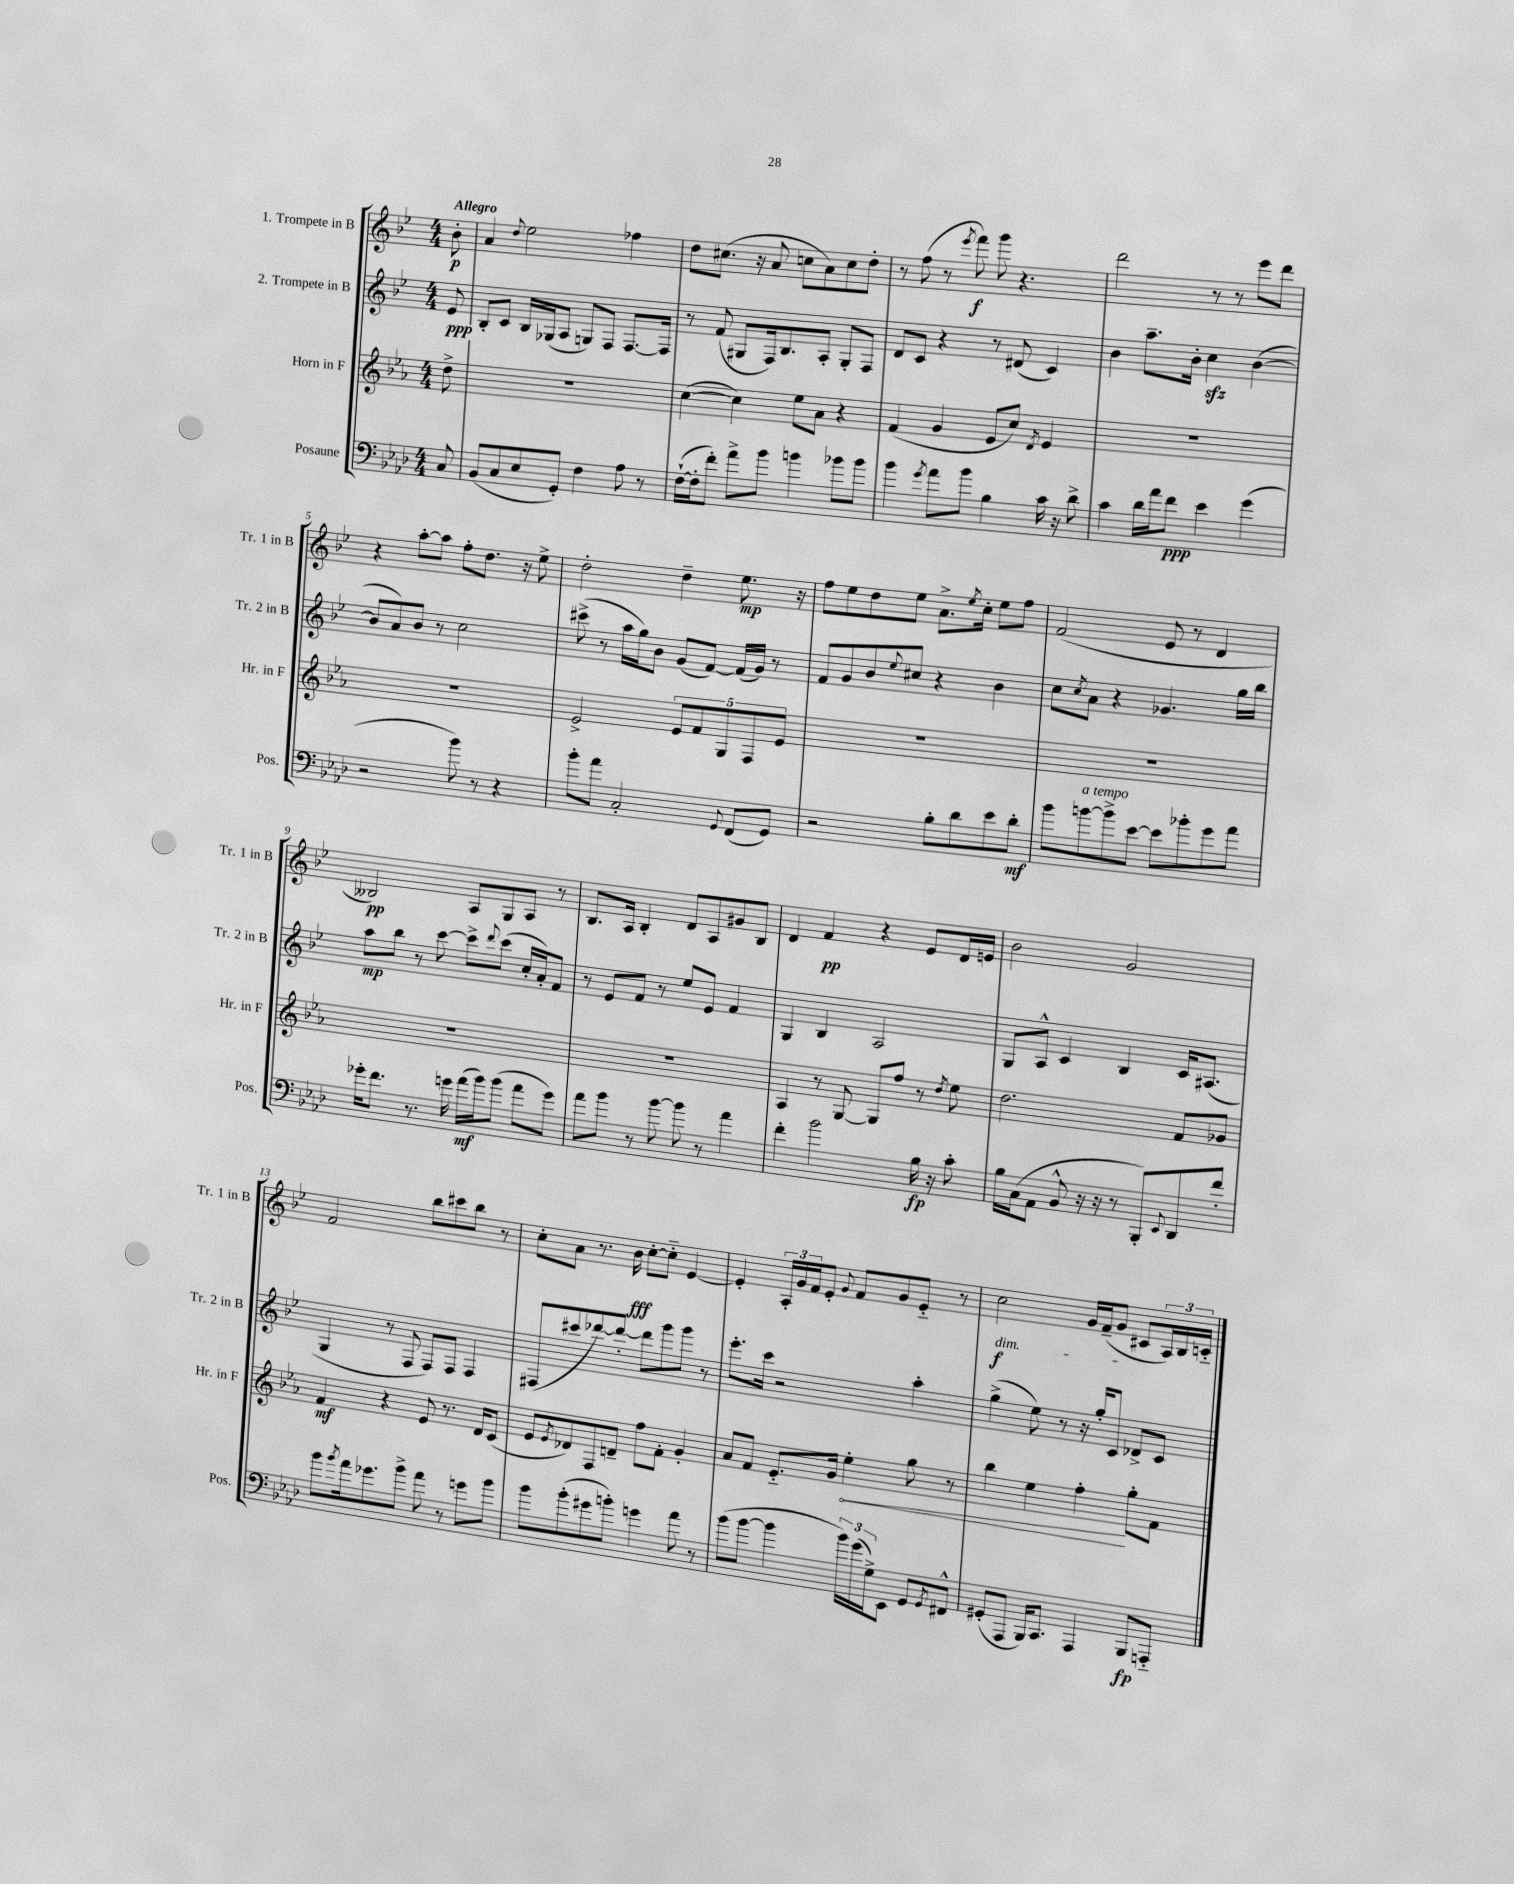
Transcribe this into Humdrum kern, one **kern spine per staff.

**kern	**dynam	**kern	**dynam	**kern	**dynam	**kern	**dynam
*part4	*part4	*part3	*part3	*part2	*part2	*part1	*part1
*staff4	*staff4	*staff3	*staff3	*staff2	*staff2	*staff1	*staff1
*I"Posaune	*	*I"Horn in F	*	*I"2. Trompete in B	*	*I"1. Trompete in B	*
*I'Pos.	*	*I'Hr. in F	*	*I'Tr. 2 in B	*	*I'Tr. 1 in B	*
*clefF4	*	*clefG2	*	*clefG2	*	*clefG2	*
*k[b-e-a-d-]	*	*k[b-e-a-]	*	*k[b-e-]	*	*k[b-e-]	*
*M4/4	*	*M4/4	*	*M4/4	*	*M4/4	*
=	=	=	=	=	=	=	=
!	!	!	!	!	!	!LO:TX:a:B:t=Allegro	!
8C/	.	8dd^\	.	8e-/	ppp	8b-'\	p
=1	=1	=1	=1	=1	=1	=1	=1
(8BB-/L	.	1r	.	8B-'/L	.	4a/	.
8C/	.	.	.	8c/J	.	.	.
.	.	.	.	.	.	8qqdd/	.
8E-/	.	.	.	16B-/LL	.	2ee-\	.
.	.	.	.	(16G-X/J	.	.	.
8GG'/J)	.	.	.	8A/J	.	.	.
4F\	.	.	.	8Gn/L)	.	.	.
.	.	.	.	8F/J	.	.	.
8A-\	.	.	.	[8.F/L	.	4ff-X\	.
8r	.	.	.	.	.	.	.
.	.	.	.	16F/Jk]	.	.	.
=2	=2	=2	=2	=2	=2	=2	=2
([16F`\LL	.	([4cc\	.	8r	.	8dd\L	.
16F'\J]	.	.	.	.	.	.	.
8f'\J)	.	.	.	(8f/	.	(8.cc#X\J	.
8a-^\L	.	4cc\])	.	8G#X/L	.	.	.
.	.	.	.	.	.	16r	.
8b-\J	.	.	.	16F/k)	.	8a/	.
.	.	.	.	8.B-/	.	.	.
4bn\	.	8ee-\L	.	.	.	8ccn\L	.
.	.	8a-\J	.	8A'/J	.	8a\)	.
8b-X\L	.	4r	.	8G#'/L	.	8cc\	.
8b-\J	.	.	.	8F/J	.	8dd'\J	.
=3	=3	=3	=3	=3	=3	=3	=3
4b-\	.	(4f/	.	8d/L	.	8r	.
.	.	.	.	8c/J	.	(8ff\	.
8qg/	.	.	.	.	.	.	.
8a-\L	.	4g/	.	4r	.	8r	.
.	.	.	.	.	.	8qeee-/	.
8b-\J	.	.	.	.	.	8fff\)	f
4B-\	.	8e-/L	.	8r	.	8ggg\	.
.	.	8cc/J)	.	(8d#X/	.	4.r	.
.	.	8qd/	.	.	.	.	.
16c\	.	4e-/	.	4c/)	.	.	.
16r	.	.	.	.	.	.	.
8d-^\	.	.	.	.	.	.	.
=4	=4	=4	=4	=4	=4	=4	=4
4c\	.	1r	.	4b-\	.	2ddd\	.
16d-\LL	.	.	.	8.aa~\L	.	.	.
16a-\J	.	.	.	.	.	.	.
8f\J	ppp	.	.	.	.	.	.
.	.	.	.	16b-'\Jk	.	.	.
4e-\	.	.	.	4cczz\	.	8r	.
.	.	.	.	.	.	8r	.
(4g\	.	.	.	([4b-\	.	8eee-\L	.
.	.	.	.	.	.	8ddd\J	.
!!LO:LB:g=z
=5	=5	=5	=5	=5	=5	=5	=5
2r	.	1r	.	8b-/L]	.	4r	.
.	.	.	.	8a/)	.	.	.
.	.	.	.	8b-/J	.	[8aa'\L	.
.	.	.	.	8r	.	8aa\J]	.
8b-\)	.	.	.	2cc\	.	8ff'\L	.
8r	.	.	.	.	.	8.dd\J	.
4r	.	.	.	.	.	.	.
.	.	.	.	.	.	16r	.
.	.	.	.	.	.	8ee-^\	.
=6	=6	=6	=6	=6	=6	=6	=6
8b-'\L	.	2e-^/	.	(8ccc#X^\	.	2dd'\	.
8a-\J	.	.	.	8r	.	.	.
2C'/	.	.	.	16aa\LL	.	.	.
.	.	.	.	16gg\J)	.	.	.
.	.	.	.	8b-\J	.	.	.
.	.	10e-/L	.	(8g/L	.	4dd~\	.
.	.	10f/	.	.	.	.	.
.	.	.	.	[8f/J)	.	.	.
.	.	10G/	.	.	.	.	.
8qqGG/	.	.	.	.	.	.	.
(8FF/L	.	.	.	(16f/LL]	.	8.ee-\	mp
.	.	10F/	.	.	.	.	.
.	.	.	.	16g/JJ)	.	.	.
8GG/J)	.	.	.	8r	.	.	.
.	.	10e-/J	.	.	.	.	.
.	.	.	.	.	.	16r	.
=7	=7	=7	=7	=7	=7	=7	=7
2r	.	1r	.	8f/L	.	8ff\L	.
.	.	.	.	8g/	.	8ee-\	.
.	.	.	.	8b-/	.	8dd\	.
.	.	.	.	8qqee-/	.	.	.
.	.	.	.	8cc#X/J	.	8ee-\J	.
8B-'\L	.	.	.	4r	.	8.a^\L	.
8d-\	.	.	.	.	.	.	.
.	.	.	.	.	.	8qee-/	.
.	.	.	.	.	.	16cc'\Jk	.
8e-\	.	.	.	4b-\	.	8ee-\L	.
8d-'\J	mf	.	.	.	.	8ff\J	.
=8	=8	=8	=8	=8	=8	=8	=8
8b-\L	.	1r	.	8cc\L	.	(2f/	.
.	.	.	.	8qcc/	.	.	.
!LO:TX:a:i:t=a tempo	!	!	!	!	!	!	!
[8bn\	.	.	.	8a\J	.	.	.
8b^\]	.	.	.	4r	.	.	.
[8e-\J	.	.	.	.	.	.	.
8e-\L]	.	.	.	4.g-X/	.	8e-/	.
8b-X'\	.	.	.	.	.	8r	.
8g\	.	.	.	.	.	4d/	.
8a-\J	.	.	.	16gg\LL	.	.	.
.	.	.	.	16bb-\JJ	.	.	.
!!LO:LB:g=z
=9	=9	=9	=9	=9	=9	=9	=9
16g-X'\KL	.	1r	.	8aa\L	mp	2B--X/)	pp
8.f\J	.	.	.	.	.	.	.
.	.	.	.	8bb-\J	.	.	.
8.r	.	.	.	8r	.	.	.
.	.	.	.	[8ccc\	.	.	.
16gn\	.	.	.	.	.	.	.
(16a-\LL	mf	.	.	8ccc^\L]	.	8A/L	.
16b-\J)	.	.	.	.	.	.	.
.	.	.	.	8qqddd/	.	.	.
(8b-\J	.	.	.	(8ccc\J	.	8G/	.
8a-\L	.	.	.	16cc'/LL	.	8A/J	.
.	.	.	.	16a'/J)	.	.	.
8g\J)	.	.	.	8f/J	.	8r	.
=10	=10	=10	=10	=10	=10	=10	=10
8a-\L	.	1r	.	8r	.	8.B-/L	.
8b-\J	.	.	.	8e-/L	.	.	.
.	.	.	.	.	.	16A/Jk	.
8r	.	.	.	8f/J	.	4B-'/	.
[8b-\	.	.	.	8r	.	.	.
8b-\]	.	.	.	8ee-/L	.	8d/L	.
8r	.	.	.	8e-/J	.	8A/	.
4a-\	.	.	.	4f/	.	8g#X/	.
.	.	.	.	.	.	8B-/J	.
=11	=11	=11	=11	=11	=11	=11	=11
4f'\	.	4A-/	.	4G/	.	4d/	.
2b-\	.	8r	.	4B-/	.	4f/	pp
.	.	[8G/	.	.	.	.	.
.	.	8G/L]	.	2A/	.	4r	.
.	.	8ff/J	.	.	.	.	.
16B-\	fp	8r	.	.	.	8e-/L	.
16r	.	.	.	.	.	.	.
.	.	8qdd/	.	.	.	.	.
8c'\	.	8ee-\	.	.	.	16d/L	.
.	.	.	.	.	.	16en/JJ	.
=12	=12	=12	=12	=12	=12	=12	=12
16B-\LL	.	2.dd\	.	8G/L	.	2b-\	.
(16C\J	.	.	.	.	.	.	.
8AA-\J	.	.	.	8A^^/J	.	.	.
8BB-^^/	.	.	.	4c/	.	.	.
16r	.	.	.	.	.	.	.
16r	.	.	.	.	.	.	.
8r	.	.	.	4B-/	.	2g/	.
8BBB-'/L)	.	.	.	.	.	.	.
8qqEE-/	.	.	.	.	.	.	.
8DD-/	.	8f/L	.	16c/KL	.	.	.
.	.	.	.	(8.A#X/J	.	.	.
8f'/J	.	8g-X/J	.	.	.	.	.
!!LO:LB:g=z
=13	=13	=13	=13	=13	=13	=13	=13
8b-\L	.	4f/	mf	4G/	.	2f/	.
8qb-/	.	.	.	.	.	.	.
16a-\k	.	.	.	.	.	.	.
8.g-X\	.	.	.	.	.	.	.
.	.	4r	.	8r	.	.	.
8b-^\J	.	.	.	8F/	.	.	.
8a-\	.	8e-/	.	8F/L)	.	8bb-\L	.
8r	.	8.r	.	8F/J	.	8ccc#X\	.
8gn\L	.	.	.	4F/	.	8bb-\J	.
.	.	16d/KL	.	.	.	.	.
8b-\J	.	(8c/J	.	.	.	8r	.
=14	=14	=14	=14	=14	=14	=14	=14
8b-\L	.	8e-/L	.	(8F#X/L	.	8cc'\L	.
.	.	8qe-/	.	.	.	.	.
(8b-'\	.	8d-X/)	.	8ccc#X/	.	8a\J	.
8g#X\	.	8F/	.	[8ddd-X/)	.	8.r	.
8bn'\J)	.	8dn~/J	.	8ddd-'/J_	.	.	.
.	.	.	.	.	.	16b-\	fff
4gn\	.	8ff\L	.	8ddd-\L]	.	[8cc'\L	.
.	.	8f'\J	.	8ggg\	.	8cc\J]	.
8a-\	.	4g'/	.	8ggg\J	.	[4e-/	.
8r	.	.	.	8r	.	.	.
=15	=15	=15	=15	=15	=15	=15	=15
(8b-\L	.	8a-/L	.	8.eee-'\L	.	4e-'/]	.
[8b-\J	.	8f/J	.	.	.	.	.
.	.	.	.	16ccc\Jk	.	.	.
4b-\]	.	8.e-/L	.	2r	.	24A'/LL	.
.	.	.	.	.	.	24g/	.
.	.	.	.	.	.	24f/J	.
.	.	.	.	.	.	8e-'/J	.
.	.	16g/Jk	.	.	.	.	.
.	.	.	.	.	.	8qqg/	.
!	!	!	!LO:HP:b	!	!	!	!
24b-\LL)	.	4ee-'\	<	.	.	8f/L	.
(24g\	.	.	.	.	.	.	.
24G^\J)	.	.	.	.	.	.	.
8EE-\J	.	.	.	.	.	8g/	.
8GG/L	.	8gg\	.	4aa'\	.	8e-/J	.
8qGG/	.	.	.	.	.	.	.
8FF#X^^/J	.	8r	.	.	.	8r	.
=16	=16	=16	=16	=16	=16	=16	=16
!	!	!	!	!	!	!LO:TX:b:i:t=dim.	!
(8GG#X'/L	.	4bb-\	.	(4gg^\	.	2cc\	f
8AAA-/J	.	.	.	.	.	.	.
16BBB-/KL)	.	4ee-\	.	8ee-\)	.	.	.
8.CC/J	.	.	.	.	.	.	.
.	.	.	.	8r	.	.	.
4AAA-/	.	4ff'\	.	16r	.	16g/LL	.
.	.	.	.	16gg'/KL	.	(16f~/J	.
.	.	.	.	8c/J	.	8g/J	.
8BBB-/L	fp	8gg'\L	[	8d-X^/L	.	8c#X/L	.
8AAAn/J	.	8f\J	.	8c/J	.	24A/L)	.
.	.	.	.	.	.	24B-/	.
.	.	.	.	.	.	24cn/JJ	.
==	==	==	==	==	==	==	==
*-	*-	*-	*-	*-	*-	*-	*-
